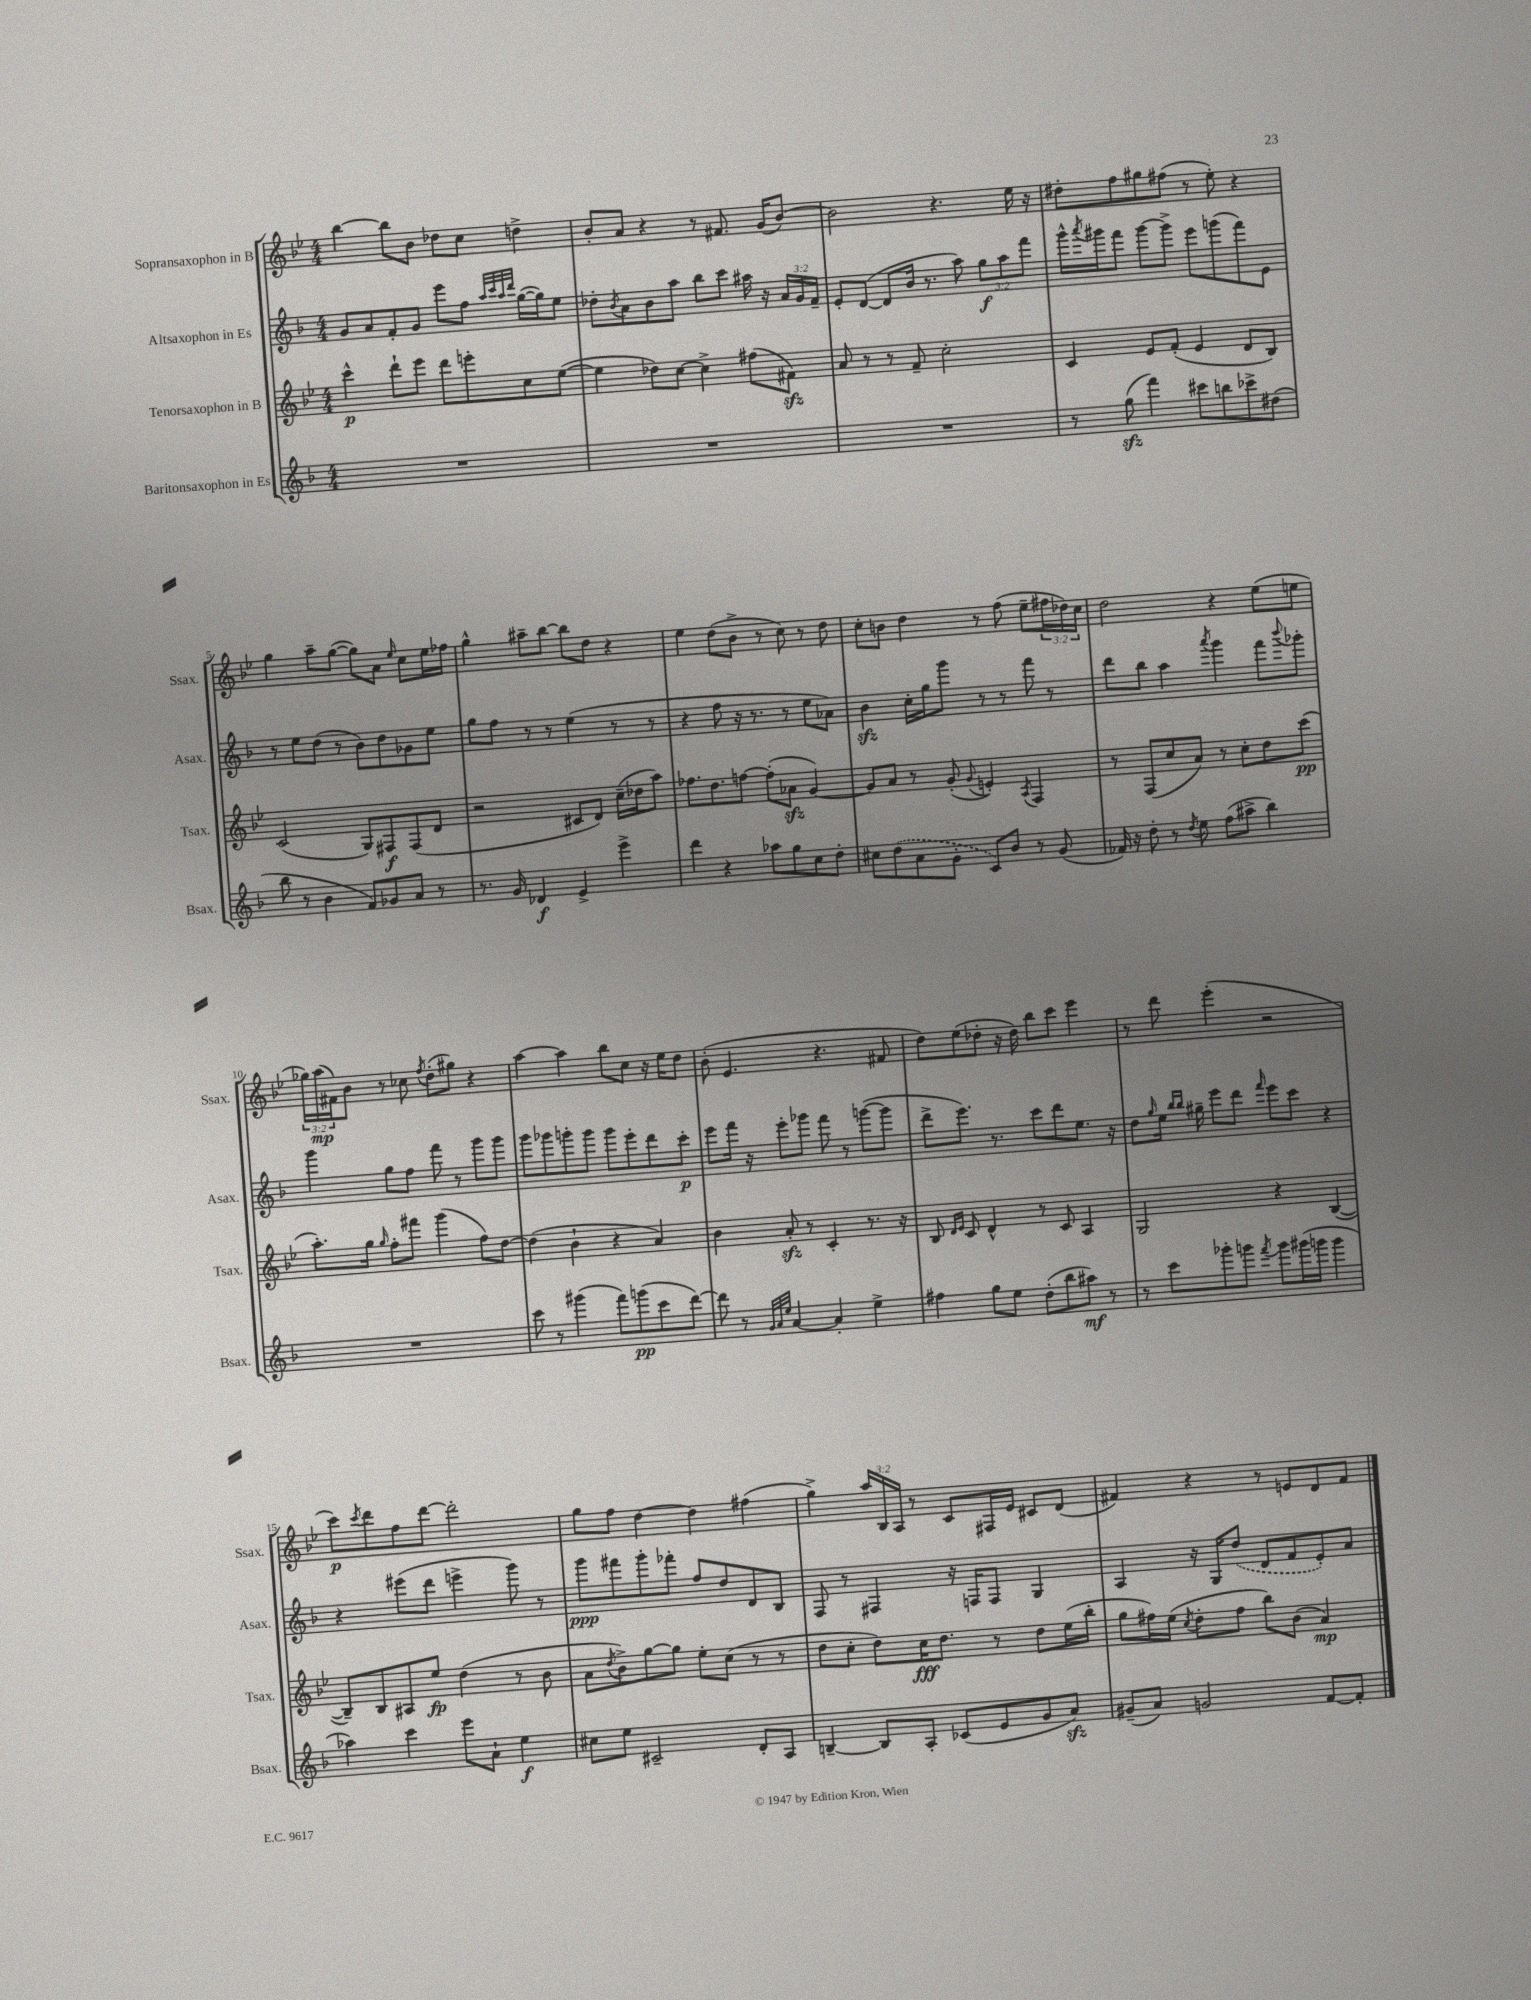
<<
\new StaffGroup <<
\new Staff = "s0" \with { instrumentName = "Sopransaxophon in B" shortInstrumentName = "Ssax." } {
    \clef treble \key bes \major \numericTimeSignature \time 4/4 \override Staff.TupletNumber.text = #tuplet-number::calc-fraction-text
    bes''4~ bes''8 bes'8 des''8 c''8 d''4-> |
    bes'8-. a'8 r4 r8 fis'8. g'16( bes'8~) |
    bes'2 r4. ees''16 r16 |
    dis''8-. f''8 gis''8 fis''8( r8 ees''8-.) r4 |
    g''4 a''8-- g''8~( g''8) a'8 \grace { ees''16 } c''8 ees''16 fes''16 |
    g''4-^ ais''8-- bes''8~ bes''8 d''8 r4 |
    ees''4 d''8( bes'8-> r8 c''8) r8 d''8 |
    c''8-. b'8 d''4 r8 f''8( ees''8-- \tuplet 3/2 { fis''16 des''16) c''16 } |
    d''2 r4 ees''8( e''8 |
    \tuplet 3/2 { ges''16) a''16\mp( fis'16) } bes'8 r8 ces''8 \acciaccatura { f''8 } d''8-.( gis''8) r4 |
    a''4~ a''4 bes''8 c''8 r16 ees''16 d''8 |
    bes'8-.( ees'4. r4. fis'8 |
    d''8) ees''8( des''8-. r16 des''16) bes''8 c'''8 ees'''4 |
    r8 d'''8 ees'''4-.( r2 |
    c'''8\p) \acciaccatura { c'''8 } d'''8 f''8 d'''8~ d'''2-. |
    g''8 f''8 d''4~ d''4 fis''4( |
    g''4->) \tuplet 3/2 { a''16 bes16 a16 } r8 c'8 fis16 ees'16 cis'8 d'8( |
    fis'4) r4 r8 e'8 d'8 fis'8 \bar "|." |
}
\new Staff = "s1" \with { instrumentName = "Altsaxophon in Es" shortInstrumentName = "Asax." } {
    \clef treble \key f \major \numericTimeSignature \time 4/4 \override Staff.TupletNumber.text = #tuplet-number::calc-fraction-text
    g'8 a'8 f'8-. g'8 e'''8 f''8 \grace { a''32 c'''32 a''32 d'''32 } g''16~( g''16) e''8 |
    des''8-. \acciaccatura { bes'8 } a'8 bes'8 a''8 bes''8 c'''8 ais''16 r16 \tuplet 3/2 { a'16 g'16 f'16-- } |
    e'8-. d'8~( d'8 bes'16 r8. a''8) \tuplet 3/2 { g''8\f a''8 f'''8 } |
    g'''16-^ \acciaccatura { a'''8 } gis'''16 f'''8 gis'''8~ gis'''8-> e'''8 g'''8( f'''8) e'8 |
    r8 e''8 d''8( r8 bes'8) d''8 ges'8 e''8 |
    g''8 f''8 r8 r8 e''4( r8 r8 |
    r4 f''8 r16 r8. r8 e''8 aes'8) |
    bes'4\sfz c''16-. g''16 g'''8 r8 r8 f'''8 r8 |
    d'''8 bes''8 a''4 \acciaccatura { a'''8 } g'''4 f'''8 \appoggiatura { bes'''8 } ges'''8-. |
    g'''4 g''8 f''8 f'''8 r8 g'''8 g'''8 |
    g'''8 ges'''8 g'''8-. g'''8 g'''8 e'''8-. d'''8 c'''8-.\p |
    e'''8 f'''16 r16 e'''8-. ges'''8 f'''8 r8 g'''8~( g'''8 |
    d'''8-> e'''8.) r8. c'''8 d'''8 e''8. r16 |
    d''8 \grace { g''16 } e''16 \grace { bes''16 bes''16 } gis''16-- e'''8 d'''8 \grace { f'''16 } e'''8 c'''8 r4 |
    r4 eis'''8( d'''8 e'''4-> g'''8) r8 |
    g'''8\ppp fis'''8 g'''8-. fes'''8-. f''8 d''8 d'8 bes8 |
    f8 r8 fis4 r16 f16 f8 g4 |
    a4 r16 g16 \once \slurDashed d''8( d'8 f'8 e'8-.) a'8 \bar "|." |
}
\new Staff = "s2" \with { instrumentName = "Tenorsaxophon in B" shortInstrumentName = "Tsax." } {
    \clef treble \key bes \major \numericTimeSignature \time 4/4
    c'''4-^\p d'''8-! ees'''8 d'''8 e'''8-. c''8 ees''8~( |
    ees''4 des''8) c''8~ c''4-> fis''8( fis'8\sfz) |
    a'8 r8 r8 f'8-- c''2-. |
    c'4 ees'8 f'8-.( ees'4 d'8 bes8) |
    c'2( g8) fis8\f fis8( d'8 |
    r2 cis'8 d'8) c''16--( des''16 a''8) |
    fes''8. d''8. f''8~ f''8-.( aes'8\sfz g'4~) |
    g'8 a'8 r8 g'8-.( \appoggiatura { g'8 } e'4-.) \acciaccatura { a8 } f4 |
    r8 f8( c''8 a'8) r8 c''8-. d''8 c'''8\pp( |
    a''8.-.) g''16 \grace { g''16 } f''8-. fis'''8 g'''4( f''8) d''8~ |
    d''4( bes'4-! r4 a'4) |
    bes'4 a'8-.\sfz r8 c'4-. r8. r16 |
    bes8 \grace { d'16 ees'16 } c'8 d'4-^ r8 c'8 a4 |
    g2 r4 bes4~( |
    bes8--) bes8 ais8 ees''8\fp d''4( r8 bes'8 |
    a'8 \acciaccatura { d''8 } bes'8->) g''8~ g''8 ees''8-. c''8( r8 r8 |
    d''8 c''8-. d''8) c''16\fff d''8. r8 d''8 ees''16( bes''16-. |
    g''8 fis''16) ees''16( \acciaccatura { c''8 } d''8-. fis''8 bes''8) bes'8( a'4\mp) \bar "|." |
}
\new Staff = "s3" \with { instrumentName = "Baritonsaxophon in Es" shortInstrumentName = "Bsax." } {
    \clef treble \key f \major \numericTimeSignature \time 4/4
    R1 |
    R1 |
    R1 |
    r8 g''8\sfz( f'''4) cis'''8 b''8 ces'''8-> dis''8( |
    bes''8 r8 bes'4 f'8) ges'8 a'8 r8 |
    r8. g'16 des'4\f e'4-> e'''4-> |
    d'''4 r4 aes''8 g''8 c''8 d''8-. |
    cis''8 \once \slurDashed d''8( a'8 g'8-. c'8) bes'8 r8 g'8( |
    fes'16) r16 d''8-. r8 \acciaccatura { d''8 } e''8 f''8( ais''8-> bes''4) |
    R1 |
    c'''8 r8 gis'''4( f'''8) g'''8\pp( c'''8 d'''8~) |
    d'''8 r8 \grace { g'32 a'32 e''32 } a'4~ a'4-. e''4-> |
    fis''4 g''8 e''8 d''8-.( bes''8 ais''8\mf) r8 |
    r8 c'''8 ges'''8-. g'''8 \acciaccatura { f'''8 } g'''8 gis'''16( g'''16 g'''4 |
    aes''4) c'''4 e'''8 a'8-! e''4\f |
    cis''8 e''8 cis'2-- d'8-. a8 |
    b4~-- b8 a8-. ces'8( e'8 g'8 a'8\sfz) |
    gis'8--( a'8) g'2 f'8~ f'8-. \bar "|." |
}
>>
>>
